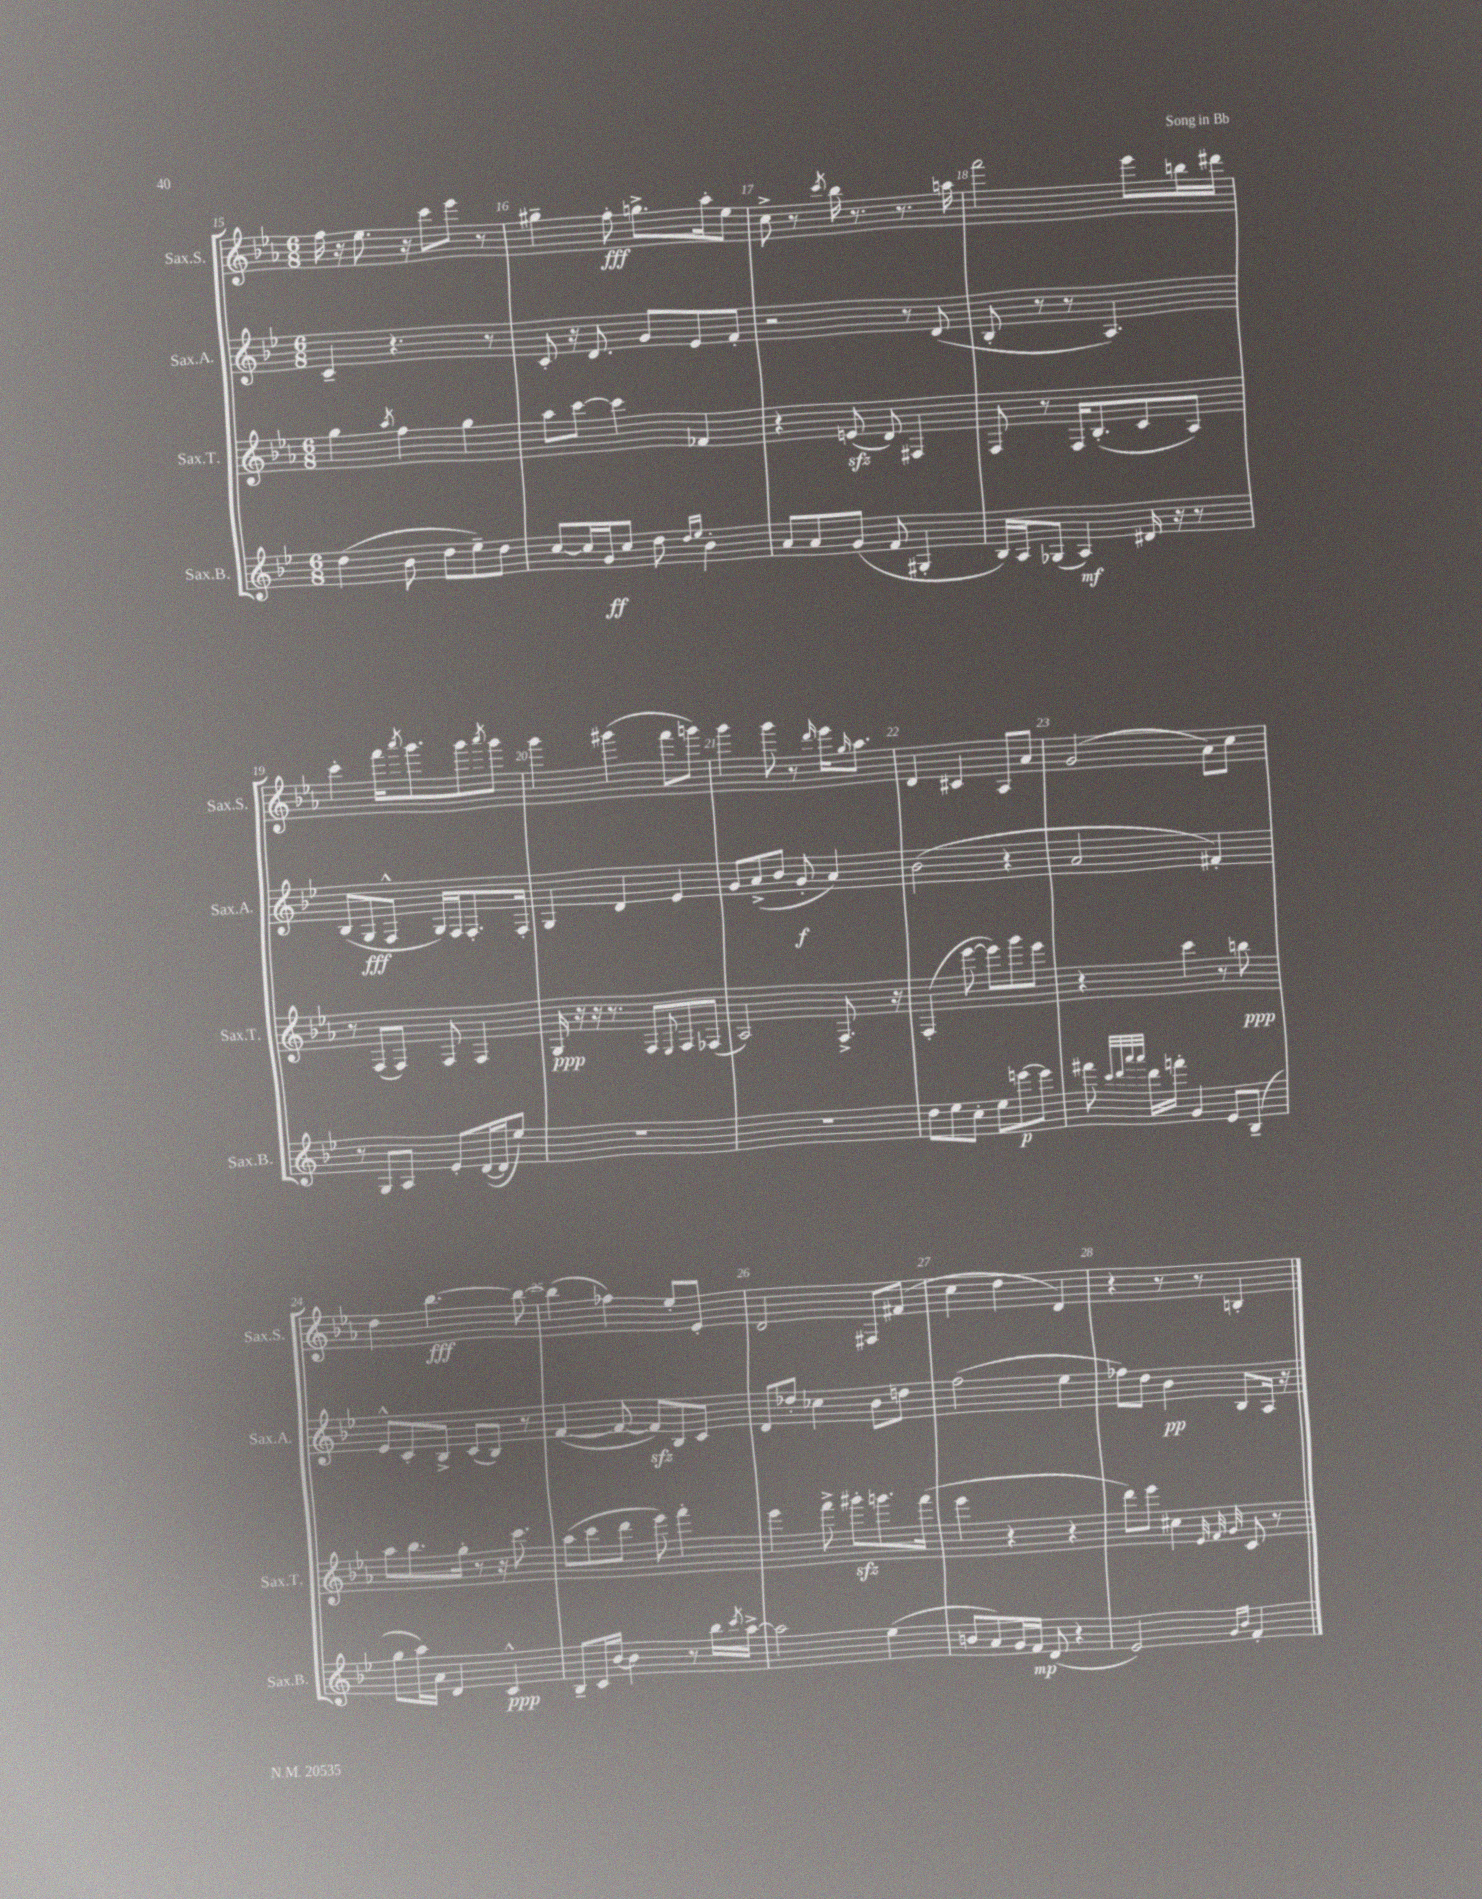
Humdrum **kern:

**kern	**kern	**kern	**kern
*staff4	*staff3	*staff2	*staff1
*clefG2	*clefG2	*clefG2	*clefG2
*k[b-e-]	*k[b-e-a-]	*k[b-e-]	*k[b-e-a-]
*M6/8	*M6/8	*M6/8	*M6/8
(4dd\	4gg\	4c~/	16ff\
.	.	.	16r
.	.	.	8.ee-\
.	8qaa-/	.	.
8b-\	4ff\	4.r	.
.	.	.	16r
8dd\L	.	.	8ccc\L
8ee-~\)	4gg\	.	8eee-\J
8dd\J	.	8r	8r
=	=	=	=
[8cc/L	8aa-\L	8c'/	4gg#~\
16cc/]L	[8ccc\J	16r	.
16g/J	.	8.d/	.
8cc/J	4ccc\]	.	8ff'\
8dd\	.	8g/L	8.gg^\L
16qqdd/LL	.	.	.
16qqee-/JJ	.	.	.
4b-'\	4f-/	8e-/	.
.	.	.	16aa-'\k
.	.	8f'/J	8ee-\J
=	=	=	=
8a/L	4r	2r	8cc^\
8a/	.	.	8r
.	.	.	8qccc/
(8g/J	(8e/	.	16bb-\
.	.	.	8.r
8f/	8d/)	.	.
4G#'/	4F#/	8r	8.r
.	.	(8d/	.
.	.	.	16aa\
=	=	=	=
16B-/LL)	8F/	8B-'/	2fff\
16A/J	.	.	.
(8G-/J	8r	8r	.
4A/)	16F/LK	8r	.
.	(8.B-'/	.	.
.	.	4.A/)	.
16d#/	8c/	.	8eee-\L
16r	.	.	.
8r	8A-/J)	.	16bb\L
.	.	.	16ddd#\JJ
=	=	=	=
8r	8r	(8B-/L	4ccc'\
8G/L	(8F/L	8G/	.
8A/J	8F/J)	8F^^/J	16fff\LK
.	.	.	8qaaa-/
.	.	.	8.ggg\
8e-'/L	8F/	16G/LL)	.
.	.	16F/J	.
([16d/L	4F/	8.F'/	8ggg\
16d/]J	.	.	.
.	.	.	8qaaa-/
8ee-/J)	.	.	8ggg\J
.	.	16F'/Jk	.
=	=	=	=
2.r	16G/	4G/	4ggg\
.	16r	.	.
.	16r	.	.
.	8.r	.	.
.	.	4d/	(4ggg#\
.	8F/L	.	.
.	8qqE-/	.	.
.	8F/	4e-/	8fff\L
.	(8F-/J	.	8ggg\J)
=	=	=	=
2.r	2A-/)	8g/L	4ggg\
.	.	(8a^/	.
.	.	8b-/J	8ggg\
.	.	8g'/	8r
.	.	.	16qqddd/
.	8.F^/	4a/)	16eee-\LK
.	.	.	16qqgg/
.	.	.	8.aa-\J
.	16r	.	.
=	=	=	=
8dd\L	(4F'/	(2b-\	4d/
8ee-\	.	.	.
8cc'\J	[8eee-\	.	4c#/
8ee-\L	8eee-\]L)	.	.
[8eee\	8ggg\	4r	8A-/L
8eee\]J	8eee-\J	.	8a-/J
=	=	=	=
8fff#\	4r	2a/	(2g/
32qqccc/LLL	.	.	.
32qqddd/	.	.	.
32qqaaa/	.	.	.
32qqaaa/JJJ	.	.	.
16ddd\LL	.	.	.
16fff'\JJ	.	.	.
4g/	4ccc\	.	.
8e-/L	8r	4f#'/)	8a-\L)
(8B-~/J	8bb\	.	8cc\J
=	=	=	=
8gg\L	8aa-\L	8e-^^/L	4dd\
16aa\L)	8.bb-\	8c'/	.
16a\JJ	.	.	.
4d/	.	8B-^/J	[4.bb-\
.	16gg'\Jk	.	.
.	8r	(8c/L	.
4c^^/	16r	8B-/J)	.
.	8.ccc\	.	.
.	.	8r	8bb-\_
=	=	=	=
8B-~/L	(8aa-\L	([4f/	(4bb-\]
16c/L	8ccc\	.	.
[16b-/JJ	.	.	.
4b-\]	8ddd\J	8f/_	4ff-\)
.	8eee-\)	8f/]L)	.
8r	4fff'\	8B-/	8ee-'/L
16bb-\LL	.	8c/J	8e-'/J
8qccc/	.	.	.
[16aa^\JJ	.	.	.
=	=	=	=
2aa\]	4eee-\	8d/L	2d/
.	.	8dd-'/J	.
.	8fff^\	4cc-\	.
.	8ggg#'\L	.	.
(4ee-\	8.ggg\	8b-\L	8F#/L
.	.	8dd\J	(8f#/J
.	(16fff\Jk	.	.
=	=	=	=
8b/L	4eee-\	(2ff\	4cc\
8a/)	.	.	.
16g/L	4r	.	4dd\
16f/JJ	.	.	.
(8d/	.	.	.
4r	4r	4ee-\	4d/)
=	=	=	=
2e-/)	8ddd\L)	8ff-\L)	4r
.	8eee-\J	8dd\J	.
.	4cc#\	4b-\	8r
.	.	.	8r
.	32qqe-/	.	.
16qqg/LL	32qqf/	.	.
16qqb-/JJ	32qqg/	.	.
4f'/	8c/	8B-/L	4B'/
.	8r	16A/Jk	.
.	.	16r	.
==	==	==	==
*-	*-	*-	*-
